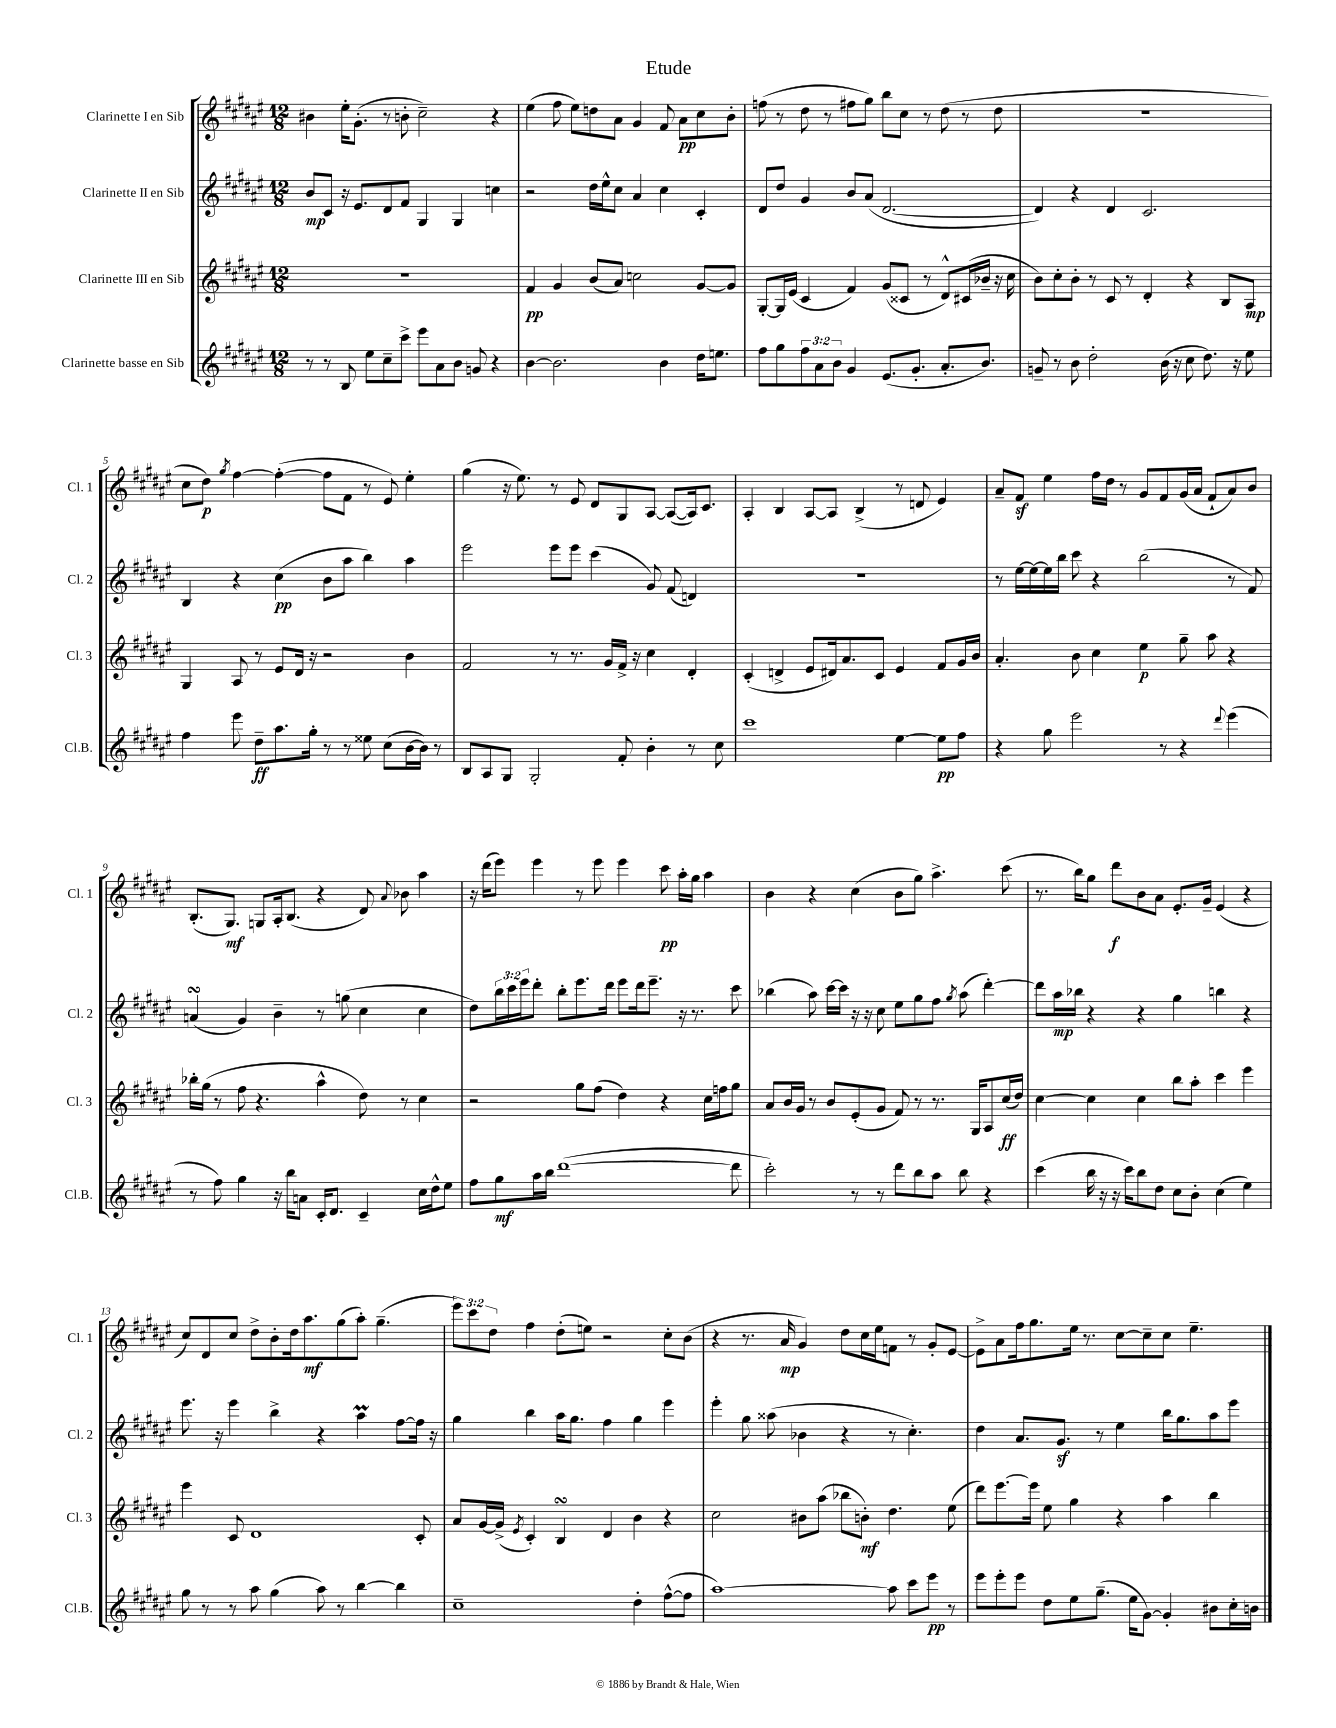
\header { title = "Etude" }
<<
\new StaffGroup <<
\new Staff = "s0" \with { instrumentName = "Clarinette I en Sib" shortInstrumentName = "Cl. 1" } {
    \clef treble \key fis \major \numericTimeSignature \time 12/8 \override Staff.TupletNumber.text = #tuplet-number::calc-fraction-text
    bis'4 eis''16-. gis'8.-.( r8 b'8-. cis''2--) r4 |
    eis''4( fis''8 eis''8) d''8 ais'8 gis'4 fis'8 ais'8\pp cis''8 b'8-. |
    f''8( r8 dis''8 r8 fis''8 gis''8) b''8 cis''8 r8 dis''8( r8 dis''8 |
    r1. |
    cis''8 dis''8\p) \acciaccatura { gis''8 } fis''4~ fis''4~-.( fis''8 fis'8 r8 eis'8) eis''4-. |
    gis''4( r16 eis''8.) r8 eis'8 dis'8 gis8 ais8~ ais8~( ais16) cis'8. |
    ais4-. b4 ais8~ ais8 b4->( r8 d'8 eis'4) |
    ais'8-- fis'8\sf eis''4 fis''16 dis''16 r8 gis'8 fis'8 gis'16( ais'16 fis'8-! ais'8) b'8 |
    b8.-.( gis8.\mf) g8 ais16-. b8.( r4 dis'8) \appoggiatura { ais'8 } bes'8 ais''4 |
    r16 dis'''16( eis'''8) eis'''4 r8 eis'''8 eis'''4 cis'''8\pp ais''16-. gis''16 ais''4 |
    b'4 r4 cis''4( b'8 gis''8) ais''4.-> cis'''8( |
    r8. b''16) gis''8 dis'''8\f b'8 ais'8 eis'8.-. gis'16-- eis'4( r4 |
    cis''8) dis'8 cis''8 dis''8-> b'8-. dis''16 ais''8.\mf gis''8( ais''8-.) gis''4.--( |
    \tuplet 3/2 { eis'''8) cis'''8 dis''8 } fis''4 dis''8-.( e''8) r2 cis''8-. b'8( |
    r4 r8. ais'16\mp gis'4) dis''8 cis''16 eis''16 f'8 r8 gis'8-. eis'8~ |
    eis'8-> ais'8 fis''16 gis''8. eis''16 r8. cis''8~ cis''8-- cis''8 eis''4.-- \bar "|." |
}
\new Staff = "s1" \with { instrumentName = "Clarinette II en Sib" shortInstrumentName = "Cl. 2" } {
    \clef treble \key fis \major \numericTimeSignature \time 12/8 \override Staff.TupletNumber.text = #tuplet-number::calc-fraction-text
    b'8\mp cis'8 r16 eis'8. dis'8 fis'8 gis4 gis4 c''4 |
    r2 dis''16 eis''16-^ cis''8 ais'4 cis''4 cis'4-. |
    dis'8 dis''8 gis'4 b'8 ais'8( dis'2.~ |
    dis'4) r4 dis'4 cis'2. |
    b4 r4 cis''4\pp( b'8 ais''8 b''4) ais''4 |
    eis'''2 eis'''8 eis'''8 cis'''4( gis'8) fis'8( d'4) |
    R1. |
    r8 eis''16~ eis''16~ eis''16 b''16 cis'''8 r4 b''2( r8 fis'8) |
    a'4\turn( gis'4) b'4-- r8 g''8( cis''4 cis''4 |
    dis''8) \tuplet 3/2 { b''16 cis'''16 eis'''16 } dis'''8-. b''8-. eis'''8. dis'''16 eis'''8 dis'''16 eis'''8.-- r16 r8. cis'''8 |
    bes''4( ais''8) cis'''16~ cis'''16 r16 r16 cis''8 eis''8 gis''8 fis''8 \acciaccatura { gis''8 } ais''8( dis'''4~-.) |
    dis'''8 ais''16\mp bes''16 r4 r4 gis''4 b''4 r4 |
    eis'''8. r16 eis'''4 b''4-> r4 ais''4\prall fis''8~ fis''16 r16 |
    gis''4 b''4 ais''16 gis''8. fis''4 gis''4 eis'''4 |
    eis'''4-. gis''8 aisis''8( bes'4 r4 r8 cis''4.-.) |
    dis''4 ais'8. gis'8.\sf r8 eis''4 b''16 gis''8. ais''8 eis'''8 \bar "|." |
}
\new Staff = "s2" \with { instrumentName = "Clarinette III en Sib" shortInstrumentName = "Cl. 3" } {
    \clef treble \key fis \major \numericTimeSignature \time 12/8
    R1. |
    fis'4\pp gis'4 b'8( ais'8) c''2 gis'8~ gis'8 |
    gis8~-. gis16 eis'16( cis'4 fis'4) gis'8( cisis'8 r8 dis'8-^) cis'16( bes'16-- r16 cis''16 |
    b'8) cis''8-. b'8-. r8 cis'8 r8 dis'4-. r4 b8 ais8\mp |
    gis4 ais8 r8 eis'8 dis'16 r16 r2 b'4 |
    fis'2 r8 r8. gis'16 fis'16-> r16 cis''4 dis'4-. |
    cis'4-.( d'4-> eis'8 dis'16) ais'8. cis'8 eis'4 fis'8 gis'16 b'16 |
    ais'4.-. b'8 cis''4 eis''4\p gis''8-- ais''8 r4 |
    bes''16-. gis''16( r8 fis''8 r4. ais''4-^ dis''8) r8 cis''4 |
    r2 gis''8 fis''8( dis''4) r4 cis''16 f''16 gis''8 |
    ais'8 b'16 gis'16 r8 b'8 eis'8-.( gis'8 fis'8) r8 r8. gis16 ais8 cis''16\ff( dis''16) |
    cis''4~ cis''4 cis''4 b''8 ais''8-. cis'''4 eis'''4 |
    eis'''4 cis'8 dis'1 cis'8-. |
    ais'8 gis'16~ gis'16->( \acciaccatura { eis'8 } cis'4-.) b4\turn dis'4 b'4 r4 |
    cis''2 bis'8 ais''8( bes''8 b'8-.\mf) dis''4. eis''8( |
    dis'''8) eis'''8.~ eis'''16 eis''8 gis''4 r4 ais''4 b''4 \bar "|." |
}
\new Staff = "s3" \with { instrumentName = "Clarinette basse en Sib" shortInstrumentName = "Cl.B." } {
    \clef treble \key fis \major \numericTimeSignature \time 12/8 \override Staff.TupletNumber.text = #tuplet-number::calc-fraction-text
    r8 r8 b8 eis''8 cis''8-- cis'''8-> eis'''8 ais'8 b'8 g'8 r4 |
    b'4~ b'2. b'4 dis''16 e''8. |
    fis''8 gis''8 \tuplet 3/2 { fis''8 ais'8 b'8 } gis'4 eis'8.( gis'8.-. ais'8.-. b'8.) |
    g'8-- r8 b'8 dis''2-. b'16( r16 cis''8 dis''8.) r16 eis''8 |
    fis''4 eis'''8 dis''8--\ff ais''8. gis''16-. r8 r8 eisis''8 cis''8( b'16~ b'16) r8 |
    b8 ais8 gis8 gis2-. fis'8-. b'4-. r8 cis''8 |
    cis'''1 eis''4~ eis''8\pp fis''8 |
    r4 gis''8 eis'''2 r8 r4 \appoggiatura { dis'''8 } eis'''4( |
    r8 fis''8) gis''4 r16 b''16 a'8 cis'16-. dis'8. cis'4-- cis''16 dis''16-^ eis''8 |
    fis''8 gis''8\mf ais''16 b''16 dis'''1~( dis'''8 |
    cis'''2-.) r8 r8 dis'''8 b''8 ais''8 b''8 r4 |
    cis'''4( b''16 r16 r16 cis'''16) b''8 dis''8 cis''8 b'8-. cis''4( eis''4) |
    gis''8 r8 r8 ais''8 gis''4( ais''8) r8 b''4~ b''4 |
    cis''1-- dis''4-. fis''8~-^( fis''8 |
    ais''1~) ais''8 cis'''8 eis'''8\pp r8 |
    eis'''8 eis'''8-. eis'''8 dis''8 eis''8 gis''8.--( eis''16 gis'8~) gis'4-. bis'8 cis''16-. b'16 \bar "|." |
}
>>
>>
